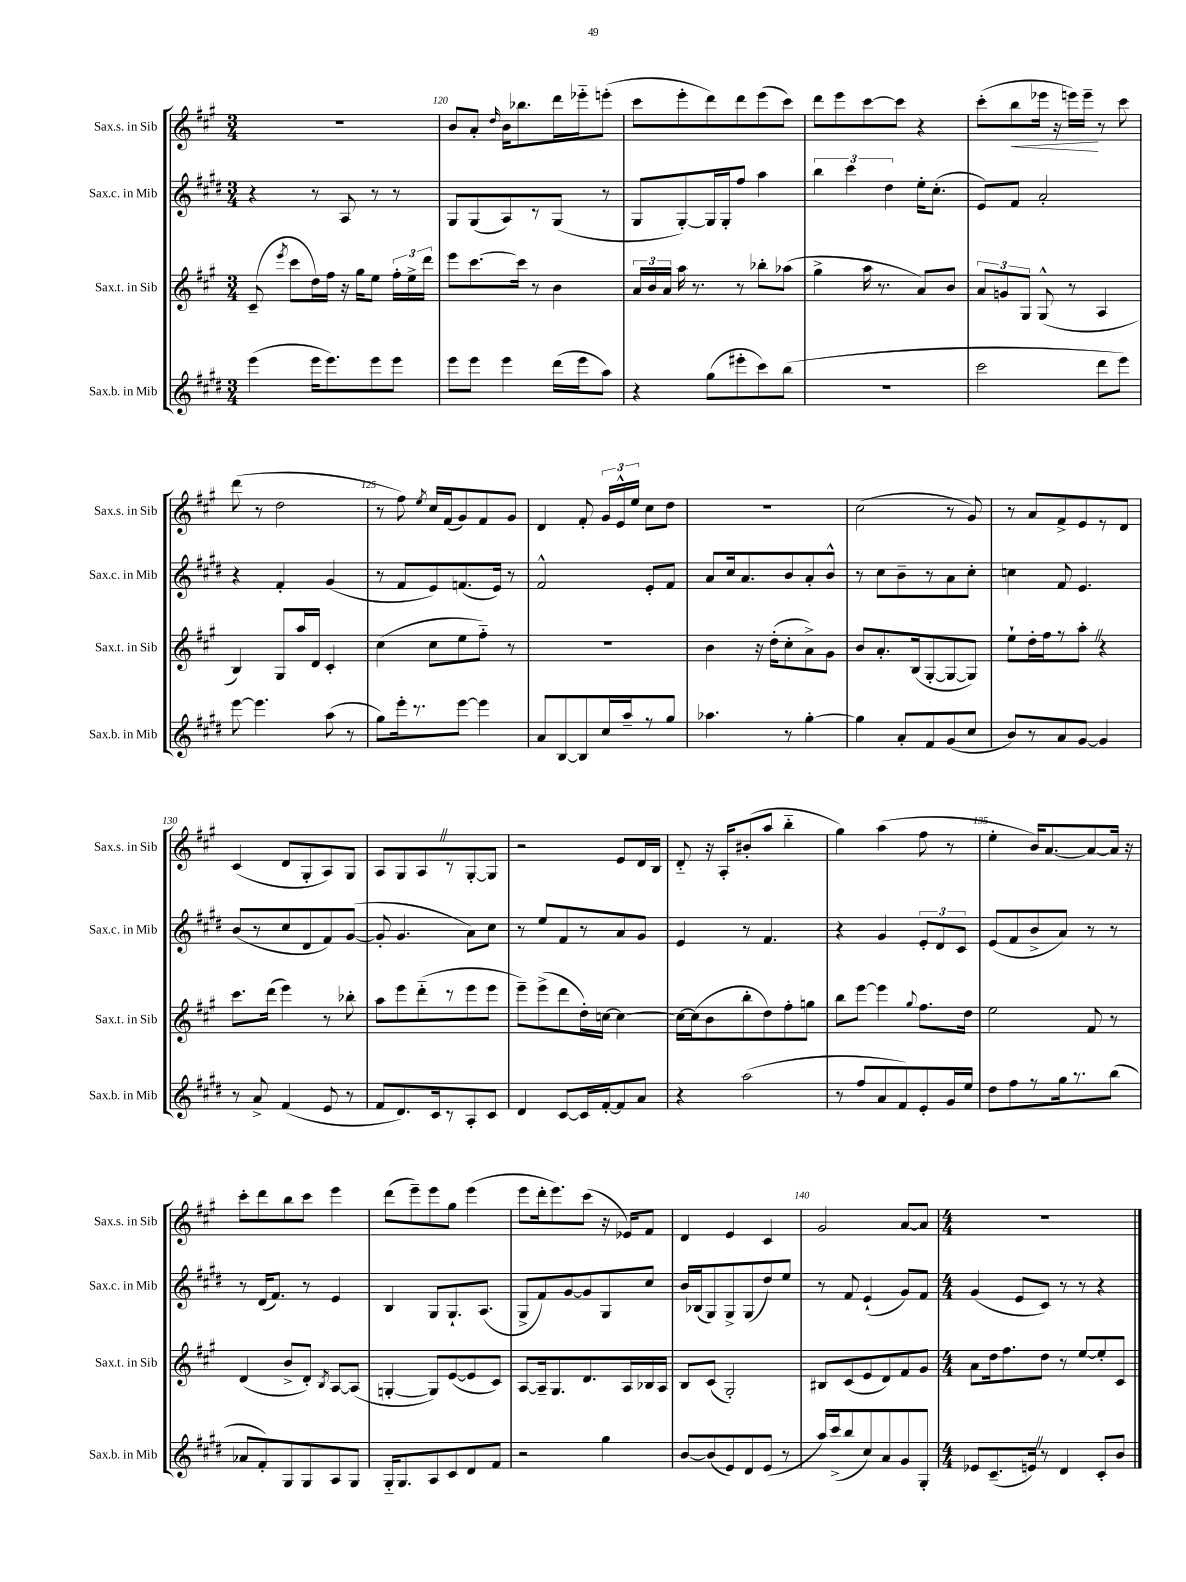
<<
\new StaffGroup <<
\new Staff = "s0" \with { instrumentName = "Sax.s. in Sib" shortInstrumentName = "Sax.s. in Sib" } {
    \clef treble \key a \major \numericTimeSignature \time 3/4
    \autoBeamOff R2. |
    b'8[ a'8]-. \grace { d''16 } b'16[ bes''8. d'''16 ees'''16-_ e'''8]-.( |
    cis'''8[ e'''8-. d'''8) d'''8 e'''8( cis'''8]) |
    d'''8[ e'''8 cis'''8~ cis'''8] r4 |
    cis'''8[-.( b''8\< ees'''16] r16 e'''16[) e'''16]--\! r8 cis'''8 |
    d'''8( r8 d''2 |
    r8 fis''8) \acciaccatura { e''8 } cis''16[ fis'16( gis'8) fis'8 gis'8] |
    d'4 fis'8-. \tuplet 3/2 { gis'16[ e'16-^ e''16] } cis''8[ d''8] |
    R2. |
    cis''2( r8 gis'8) |
    r8 a'8[ fis'8-> e'8 r8 d'8] |
    cis'4( d'8[ gis8-. a8) gis8] |
    a8[ gis8 a8 \once \override BreathingSign.text = \markup { \musicglyph "scripts.caesura.straight" } \breathe r8 gis8~-. gis8] |
    r2 e'8[ d'16 b16] |
    d'8-_ r16 a16[-. bis'8-.( a''8] b''4-_ |
    gis''4) a''4( fis''8 r8 |
    e''4-. b'16[) a'8.~ a'8~ a'16] r16 |
    cis'''8[-. d'''8 b''8 cis'''8] e'''4 |
    d'''8[( e'''8--) e'''8 gis''8] e'''4( |
    e'''8[ d'''16-. e'''8.) cis'''8]( r16 ees'16[) fis'8] |
    d'4 e'4 cis'4 |
    gis'2 a'8[~ a'8] |
    \numericTimeSignature \time 4/4 r1 \bar "|." |
}
\new Staff = "s1" \with { instrumentName = "Sax.c. in Mib" shortInstrumentName = "Sax.c. in Mib" } {
    \clef treble \key e \major \numericTimeSignature \time 3/4
    \autoBeamOff r4 r8 a8 r8 r8 |
    gis8[ gis8( a8) r8 gis8]( r8 |
    gis8[ gis8~-.) gis16 gis16-. fis''8] a''4 |
    \tuplet 3/2 { b''4 cis'''4 dis''4 } e''16[-. cis''8.]-.( |
    e'8[) fis'8] a'2-. |
    r4 fis'4-. gis'4( |
    r8 fis'8[ e'8) f'8.( e'16]) r8 |
    fis'2-^ e'8[-. fis'8] |
    a'8[ cis''16 a'8. b'8 a'8-. b'8]-^ |
    r8 cis''8[ b'8-- r8 a'8 cis''8]-. |
    c''4 fis'8 e'4. |
    b'8[( r8 cis''8 dis'8 fis'8) gis'8]~( |
    gis'8-. gis'4. a'8[) cis''8] |
    r8 e''8[ fis'8 r8 a'8 gis'8] |
    e'4 r8 fis'4. |
    r4 gis'4 \tuplet 3/2 { e'8[-. dis'8 cis'8] } |
    e'8[( fis'8 b'8-> a'8]) r8 r8 |
    r8 dis'16[( fis'8.]) r8 e'4 |
    b4 gis8[ gis8.-! a8.]( |
    gis8[-> fis'8) gis'8~ gis'8 gis8 cis''8] |
    b'16[ bes16( gis8) gis8-> gis8( dis''8) e''8] |
    r8 fis'8 e'4-!( gis'8[) fis'8] |
    \numericTimeSignature \time 4/4 gis'4( e'8[ cis'8]) r8 r8 r4 \bar "|." |
}
\new Staff = "s2" \with { instrumentName = "Sax.t. in Sib" shortInstrumentName = "Sax.t. in Sib" } {
    \clef treble \key a \major \numericTimeSignature \time 3/4
    \autoBeamOff cis'8--( \acciaccatura { e'''8 } cis'''8[ d''16) fis''16] r16 gis''16[ e''8] \tuplet 3/2 { fis''16[-. e''16-> d'''16] } |
    e'''8[ cis'''8.~ cis'''16] r8 b'4 |
    \tuplet 3/2 { a'16[ b'16 a'16] } a''16 r8. r8 bes''8[-. aes''8]( |
    gis''4-> a''16 r8. a'8[) b'8] |
    \tuplet 3/2 { a'8[ g'8 gis8] } gis8-^( r8 a4 |
    b4) gis8[ a''16 d'16] cis'4-. |
    cis''4( cis''8[ e''8 fis''8]-_) r8 |
    R2. |
    b'4 r16 d''16[-.( cis''8-. a'8->) gis'8] |
    b'8[ a'8.-. b16( gis8~-. gis8~ gis8]) |
    e''8[-! d''16-. fis''16 r8 a''8]-. \once \override BreathingSign.text = \markup { \musicglyph "scripts.caesura.straight" } \breathe r4 |
    cis'''8.[ d'''16]( e'''4) r8 bes''8-. |
    a''8[ e'''8 d'''8-_( r8 e'''8 e'''8] |
    e'''8[--) e'''8->( d'''8 d''16-.) c''16]~ c''4~ |
    c''16[~ c''16( b'8 b''8-. d''8) fis''8-. g''8] |
    b''8[ e'''8]~ e'''4 \appoggiatura { gis''8 } fis''8.[ d''16] |
    e''2 fis'8 r8 |
    d'4( b'8[-> d'8]-.) \acciaccatura { b8 } a8[~ a8]( |
    g4~-. g8[) e'8~( e'8 cis'8]) |
    a8[~ a16-- gis8. d'8. a16 bes16 a16] |
    b8[ cis'8]( gis2-.) |
    bis8[ cis'8( e'8 d'8) fis'8 gis'8] |
    \numericTimeSignature \time 4/4 a'8[ d''16 fis''8. d''8] r8 e''8[~ e''8-. cis'8] \bar "|." |
}
\new Staff = "s3" \with { instrumentName = "Sax.b. in Mib" shortInstrumentName = "Sax.b. in Mib" } {
    \clef treble \key e \major \numericTimeSignature \time 3/4
    \autoBeamOff e'''4( e'''16[ e'''8.) e'''8 e'''8] |
    e'''8[ e'''8] e'''4 dis'''16[( e'''16 a''8]) |
    r4 gis''8[( eis'''8-. cis'''8) b''8]( |
    R2. |
    cis'''2 dis'''8[ e'''8]) |
    e'''8~ e'''4. a''8( r8 |
    gis''8[) e'''16-. r8. e'''8]~ e'''4 |
    a'8[ b8~ b8 cis''16 a''16-- r8 gis''8] |
    aes''4. r8 gis''4~-. |
    gis''4 a'8[-. fis'8 gis'8( cis''8] |
    b'8[) r8 a'8 gis'8]~ gis'4 |
    r8 a'8-> fis'4( e'8 r8 |
    fis'8[ dis'8.) cis'16 r8 a8-. cis'8] |
    dis'4 cis'8[~ cis'16 fis'16~-. fis'8 a'8] |
    r4 a''2( |
    r8 fis''8[ a'8 fis'8) e'8-. gis'16 e''16] |
    dis''8[ fis''8 r8 gis''16 r8. b''8]( |
    aes'8[ fis'8-.) gis8 gis8 a8 gis8] |
    gis16[-_ gis8. a8 cis'8 dis'8 fis'8] |
    r2 gis''4 |
    b'8[~ b'8( e'8) dis'8 e'8]( r8 |
    a''16[) cis'''16->( b''8 cis''8) a'8 gis'8 gis8]-. |
    \numericTimeSignature \time 4/4 ees'8[ cis'8.--( e'16]) \once \override BreathingSign.text = \markup { \musicglyph "scripts.caesura.straight" } \breathe r8 dis'4 cis'8[-. b'8] \bar "|." |
}
>>
>>
\layout { \context { \Score currentBarNumber = #119 \override BarNumber.break-visibility = ##(#f #t #t) barNumberVisibility = #(every-nth-bar-number-visible 5) } }
